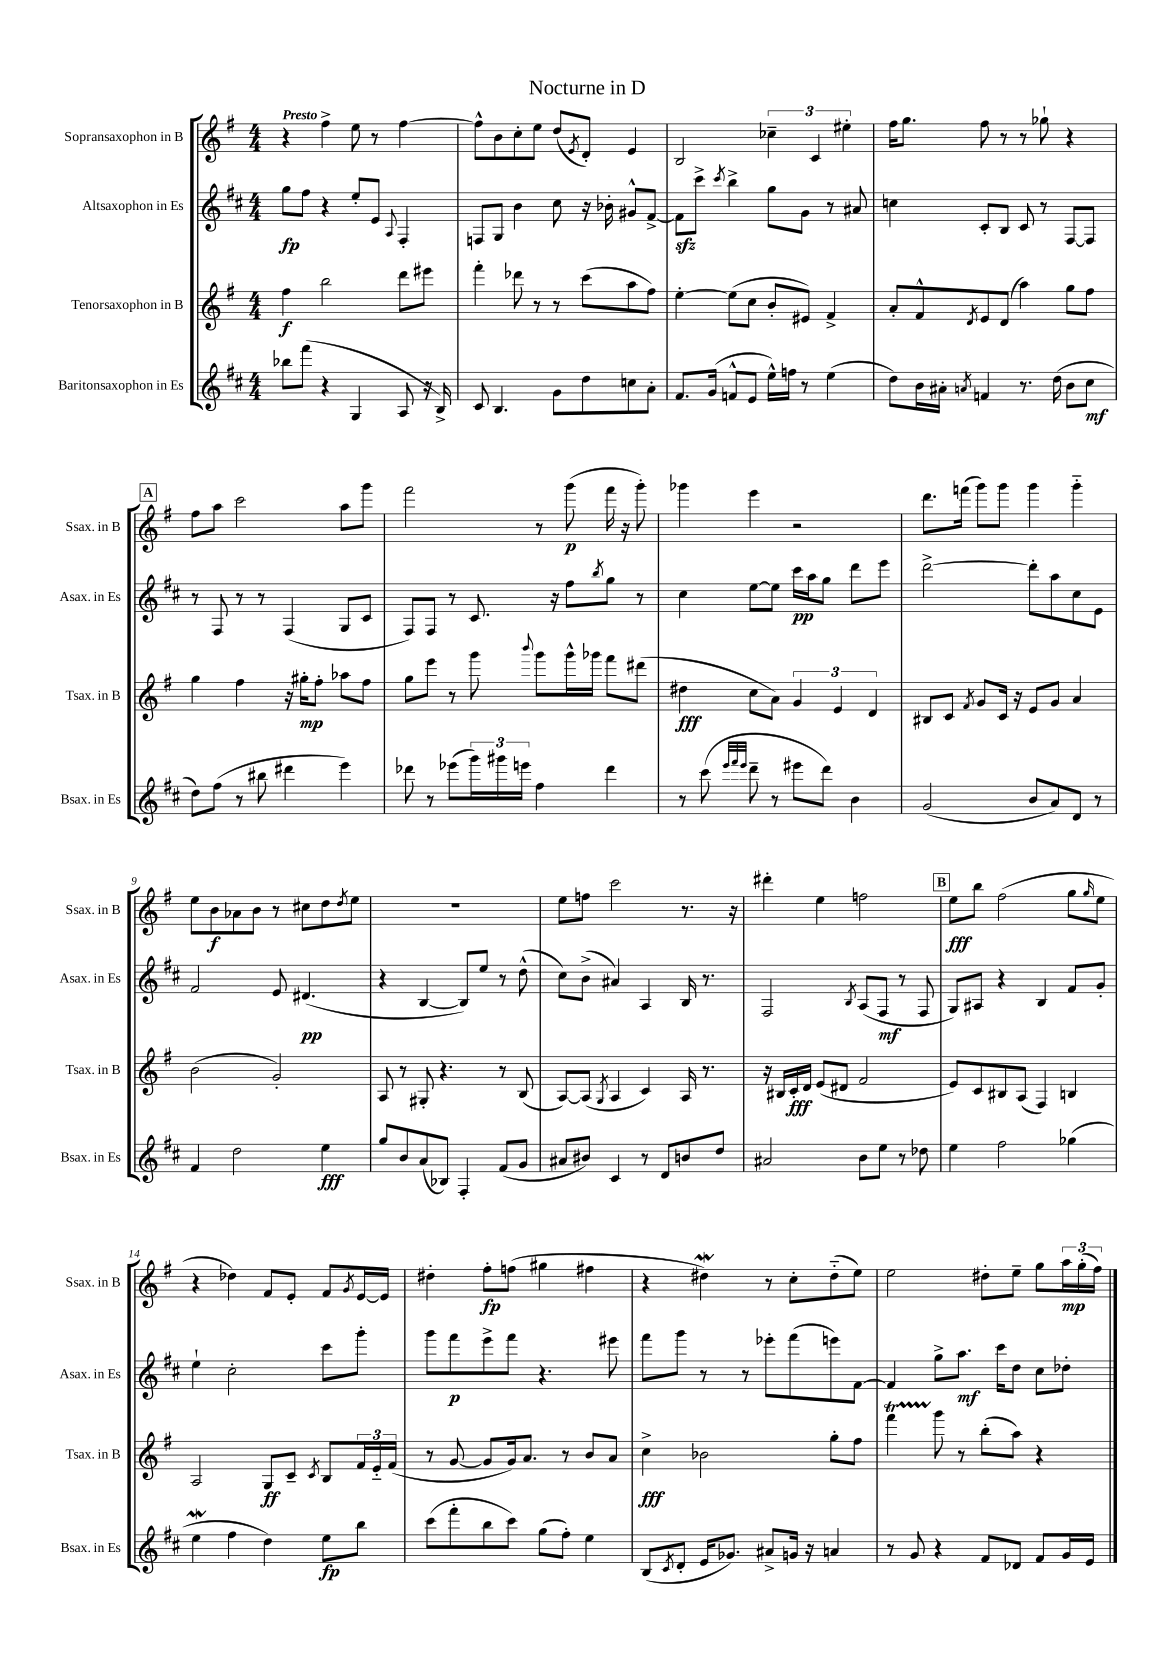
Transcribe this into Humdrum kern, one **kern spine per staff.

**kern	**kern	**kern	**kern
*staff4	*staff3	*staff2	*staff1
*clefG2	*clefG2	*clefG2	*clefG2
*k[f#c#]	*k[f#]	*k[f#c#]	*k[f#]
*M4/4	*M4/4	*M4/4	*M4/4
8bb-	4ff#	8gg	4r
(8fff#	.	8ff#	.
4r	2bb	4r	4ff#^
4G	.	8ee'	8ee
.	.	8e	8r
.	.	8qqA	.
8A	8ddd	4F#'	[4ff#
16r	8eee#	.	.
16B^)	.	.	.
=	=	=	=
8c#	4fff#'	8F	8ff#^^]
4.B	.	8G	8b
.	8ddd-	4b	8cc'
.	8r	.	8ee
8g	8r	8cc#	(8dd
.	.	.	8qe
8dd	(8ccc	16r	8d')
.	.	16b-'	.
8cc	8aa	8g#^^	4e
8a'	8ff#)	[8f#^	.
=	=	=	=
8.f#	[4ee'	8f#]	2B
.	.	8ccc#^	.
(16g	.	.	.
.	.	8qccc#	.
8f^^	(8ee]	4bb^	.
8e	8cc	.	.
16ee^^)	8b'	8gg	6cc-~
16ff	.	.	.
8r	8e#)	8g	.
.	.	.	6c
(4ee	4f#^	8r	.
.	.	.	6ee#'
.	.	8a#	.
=	=	=	=
8dd)	8a'	4cc	16ff#
.	.	.	8.gg
16b	8f#^^	.	.
16a#'	.	.	.
8qa	8qd	.	.
4f	8e	8c#'	8ff#
.	(8d	8B	8r
8.r	4aa)	8c#	8r
.	.	8r	8gg-`
(16dd	.	.	.
8b	8gg	[8F#	4r
8cc#	8ff#	8F#]	.
=	=	=	=
8dd)	4gg	8r	8ff#
(8ff#	.	8F#	8aa
8r	4ff#	8r	2ccc
8bb#	.	8r	.
4ddd#	16r	(4F#	.
.	16gg#'	.	.
.	8ff#'	.	.
4eee)	8aa-	8G	8aa
.	8ff#	8c#	8ggg
=	=	=	=
8ddd-	8gg	8F#)	2fff#
8r	8eee	8F#	.
(8eee-	8r	8r	.
24ggg)	8ggg	8.c#	.
24ggg#	.	.	.
24eee	.	.	.
.	8qqbbb	.	.
4ff#	8ggg	.	8r
.	.	16r	.
.	16ggg^^	8ff#	(8ggg
.	16ggg-	.	.
.	.	8qbb	.
4ddd-	8fff#	8gg	16fff#
.	.	.	16r
.	(8ddd#	8r	8ggg')
=	=	=	=
8r	4dd#	4cc#	4ggg-
(8ccc#	.	.	.
32qqeee	.	.	.
32qqfff#	.	.	.
32qqeee	.	.	.
8ddd~	8cc	[8ee	4eee
8r	8a)	8ee]	.
8eee#	6g	16ccc#	2r
.	.	16aa	.
8ddd)	.	8gg	.
.	6e	.	.
4b	.	8ddd	.
.	6d	.	.
.	.	8eee	.
=	=	=	=
(2g	8B#	[2ddd^	8.ddd
.	8c	.	.
.	.	.	(16fff
.	8qf#	.	.
.	8g	.	8ggg)
.	16c	.	8ggg
.	16r	.	.
8b	8e	8ddd']	4ggg
8a)	8g	8aa	.
8d	4a	8cc#	4ggg'~
8r	.	8e	.
=	=	=	=
4f#	(2b	2f#	8ee
.	.	.	8b
2dd	.	.	8a-
.	.	.	8b
.	2g')	8e	8r
.	.	(4.d#	8cc#
4ee	.	.	8dd
.	.	.	8qdd
.	.	.	8ee
=	=	=	=
8gg	8A	4r	1r
8b	8r	.	.
(8a	8G#'	[4B	.
8B-)	4.r	.	.
4F#'	.	8B])	.
.	.	8ee	.
(8f#	8r	8r	.
8g	(8B	(8dd^^	.
=	=	=	=
8a#	[8A)	8cc#)	8ee
8b#)	(8A]	(8b^	8ff
.	8qG	.	.
4c#	4A	4a#)	2ccc
8r	4c)	4A	.
8d	.	.	.
8b	16A	16B	8.r
.	8.r	8.r	.
8dd	.	.	.
.	.	.	16r
=	=	=	=
2a#	16r	2F#	4ddd#'
.	16B#	.	.
.	16c'	.	.
.	16d	.	.
.	(8e	.	4ee
.	8d#	.	.
.	.	8qB	.
8b	2f#	(8A	2ff
8ee	.	8F#	.
8r	.	8r	.
8dd-	.	8F#	.
=	=	=	=
4ee	8e)	8G)	8ee
.	8c	8A#	8bb
2ff#	8B#	4r	(2ff#
.	(8A	.	.
.	4F#)	4B	.
(4gg-	4B	8f#	8gg
.	.	.	16qqgg
.	.	8g'	8ee
=	=	=	=
4ee	2A	4ee`	4r
4ff#	.	2cc#'	4dd-)
4dd)	8G	.	8f#
.	8c~	.	8e'
.	8qc	.	.
8ee	8B	8ccc#	8f#
.	.	.	8qg
8bb	24f#	8ggg'	[16e
.	24e'~	.	.
.	.	.	16e]
.	(24f#	.	.
=	=	=	=
(8ccc#	8r	8ggg	4dd#'
8fff#'	[8g	8fff#	.
8bb	8g]	8eee^	8ff#'
8ccc#)	16g)	8fff#	(8ff
.	8.a	.	.
(8gg	.	4.r	4gg#
8ff#')	8r	.	.
4ee	8b	.	4ff#
.	8a	8eee#	.
=	=	=	=
(8B	4cc^	8fff#	4r
8qc#	.	.	.
8d'	.	8ggg	.
16e	2b-	8r	4dd#)
8.g-)	.	.	.
.	.	8r	.
8a#^	.	8eee-'	8r
16g	.	(8fff#	8cc'
16r	.	.	.
4a	8gg'	8eee)	(8dd#'~
.	8ff#	[8f#	8ee)
=	=	=	=
8r	4fff#	4f#]	2ee
8g	.	.	.
4r	8ggg	8gg^	.
.	8r	8.aa	.
8f#	(8bb'	.	8dd#'
.	.	16ccc#	.
8d-	8aa)	8dd	8ee~
8f#	4r	8cc#	8gg
16g	.	8dd-'	24aa
.	.	.	(24gg'
16e	.	.	.
.	.	.	24ff#)
==	==	==	==
*-	*-	*-	*-
